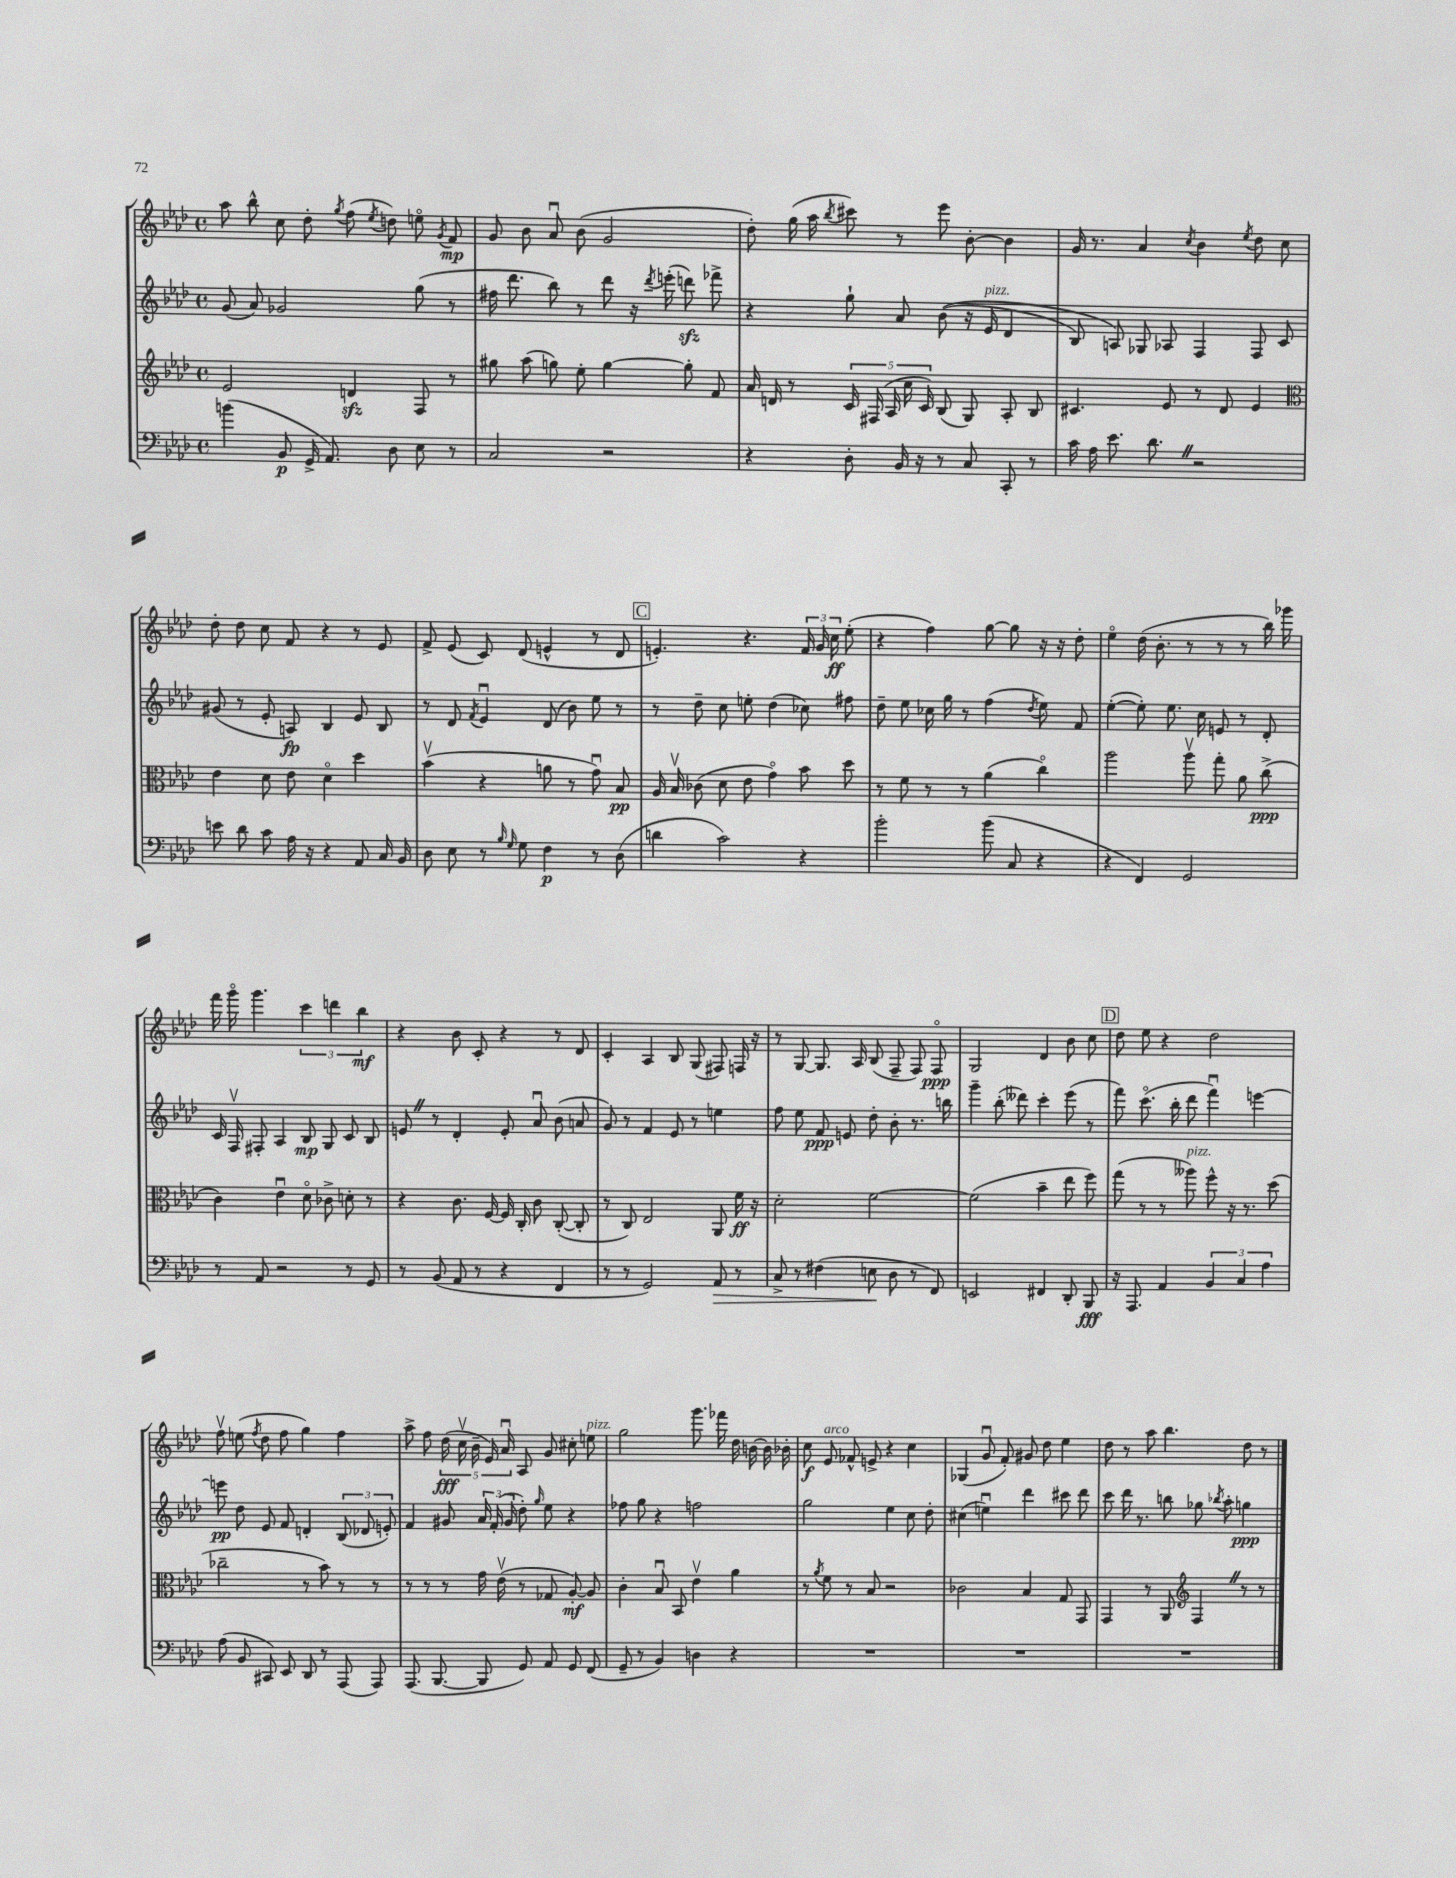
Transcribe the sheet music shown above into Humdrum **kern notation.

**kern	**dynam	**kern	**dynam	**kern	**dynam	**kern	**dynam
*part4	*part4	*part3	*part3	*part2	*part2	*part1	*part1
*staff4	*staff4	*staff3	*staff3	*staff2	*staff2	*staff1	*staff1
*clefF4	*	*clefG2	*	*clefG2	*	*clefG2	*
*k[b-e-a-d-]	*	*k[b-e-a-d-]	*	*k[b-e-a-d-]	*	*k[b-e-a-d-]	*
*M4/4	*	*M4/4	*	*M4/4	*	*M4/4	*
*met(c)	*	*met(c)	*	*met(c)	*	*met(c)	*
=15	=15	=15	=15	=15	=15	=15	=15
(4bn\	.	2e-/	.	(8g/	.	8aa-\	.
.	.	.	.	8a-/)	.	8bb-^^\	.
8BB-/	p	.	.	2g-X/	.	8cc\	.
16GG^/	.	.	.	.	.	8dd-'\	.
8.AA-/)	.	.	.	.	.	.	.
.	.	.	.	.	.	8qgg/	.
.	.	4dnzz/	.	.	.	(8ff\	.
.	.	.	.	.	.	8qee-/	.
8D-\	.	.	.	.	.	8ddn\)	.
8E-\	.	8F/	.	(8gg\	.	8een\	.
.	.	.	.	.	.	8qg/	.
8r	.	8r	.	8r	.	8f/	mp
=16	=16	=16	=16	=16	=16	=16	=16
2C/	.	8gg#X\	.	16ff#X\	.	8g/	.
.	.	.	.	8.ddd-\	.	.	.
.	.	(8aa-\	.	.	.	8b-\	.
.	.	8ggn\)	.	8bb-\)	.	8a-u/	.
.	.	8ee-'\	.	8r	.	(8b-\	.
2r	.	[4gg\	.	8ddd-\	.	2g/	.
.	.	.	.	16r	.	.	.
.	.	.	.	8qddd-/	.	.	.
.	.	.	.	(16eeen'\	.	.	.
.	.	8gg'\]	.	8dddnzz\)	.	.	.
.	.	8f/	.	8fff-X^\	.	.	.
=17	=17	=17	=17	=17	=17	=17	=17
4r	.	16a-/	.	4r	.	8dd-'\)	.
.	.	16dn/	.	.	.	.	.
.	.	8r	.	.	.	(16gg\	.
.	.	.	.	.	.	16aa-\	.
.	.	.	.	.	.	8qbb-/	.
8D-'\	.	20c/	.	8gg`\	.	8ccc#X\)	.
.	.	(20F#X/	.	.	.	.	.
.	.	20A-/	.	.	.	.	.
16BB-/	.	.	.	8a-/	.	8r	.
.	.	20cc\	.	.	.	.	.
16r	.	.	.	.	.	.	.
.	.	20c/)	.	.	.	.	.
8r	.	(8B-/	.	((8b-\	.	8eee-\	.
8C/	.	8G/)	.	16r	.	[8b-'\	.
!	!	!	!	!LO:TX:a:i:t=pizz.	!	!	!
.	.	.	.	16e-/	.	.	.
8CC'/	.	8A-'/	.	4d-/	.	4b-\]	.
8r	.	8B-/	.	.	.	.	.
=18	=18	=18	=18	=18	=18	=18	=18
16c\	.	4.c#X/	.	8B-/)	.	16g/	.
16A-\	.	.	.	.	.	8.r	.
8.e-\	.	.	.	8An/)	.	.	.
.	.	.	.	8G-X/	.	4a-/	.
8.d-Z\	.	.	.	.	.	.	.
.	.	8e-/	.	8A-X/	.	.	.
.	.	.	.	.	.	8qcc/	.
2r	.	8r	.	4F/	.	4b-\	.
.	.	8d-/	.	.	.	.	.
.	.	.	.	.	.	8qee-/	.
.	.	4e-/	.	8F/	.	8dd-\	.
.	.	.	.	8c/	.	8cc\	.
!!LO:LB:g=z
=19	=19	=19	=19	=19	=19	=19	=19
*	*	*clefC3	*	*	*	*	*
8en\	.	4e-\	.	(8g#X/	.	8dd-'\	.
8d-\	.	.	.	8r	.	8dd-\	.
8c\	.	8d-\	.	8e-'/	.	8cc\	.
16A-\	.	8e-\	.	8An/)	fp	8f/	.
16r	.	.	.	.	.	.	.
4r	.	4d-\	.	4B-/	.	4r	.
8AA-/	.	4dd-\	.	8e-/	.	8r	.
16C/	.	.	.	8B-/	.	8e-/	.
16BB-/	.	.	.	.	.	.	.
=20	=20	=20	=20	=20	=20	=20	=20
8D-\	.	(4b-v\	.	8r	.	8f^/	.
8E-\	.	.	.	8d-/	.	(8e-/	.
.	.	.	.	8qf/	.	.	.
8r	.	4r	.	4e-u/	.	8c/)	.
16qqB-/	.	.	.	.	.	.	.
16qqG/	.	.	.	.	.	.	.
8G\	.	.	.	.	.	(8d-/	.
4F\	p	8an\	.	(8d-/	.	4en^^/	.
.	.	8r	.	8b-\)	.	.	.
8r	.	8gu\)	.	8ee-\	.	8r	.
(8D-\	.	8B-/	pp	8r	.	8d-/	.
!!LO:REH:place=s1:t=C
=21	=21	=21	=21	=21	=21	=21	=21
4dn\	.	16A-/	.	8r	.	4.en'/)	.
.	.	16B-v/	.	.	.	.	.
.	.	(8c-X\	.	8dd-~\	.	.	.
2c\)	.	8d-\	.	8cc\	.	.	.
.	.	8e-\	.	8een'\	.	4.r	.
.	.	4g\)	.	(4dd-\	.	.	.
4r	.	8b-\	.	8cc-X\)	.	24f/	.
.	.	.	.	.	.	24g/	.
.	.	.	.	.	.	24cc\	ff
.	.	8dd-\	.	8ff#X\	.	(8ee-'\	.
=22	=22	=22	=22	=22	=22	=22	=22
2b-'\	.	8r	.	8dd-~\	.	4r	.
.	.	8f\	.	8ee-\	.	.	.
.	.	8r	.	16cc-X\	.	4ff\)	.
.	.	.	.	16gg\	.	.	.
.	.	8r	.	8r	.	.	.
(8b-\	.	(4a-\	.	(4ff\	.	[8gg\	.
8C/	.	.	.	.	.	8gg\]	.
.	.	.	.	8qdd-/	.	.	.
4r	.	4cc\)	.	8ee-\)	.	16r	.
.	.	.	.	.	.	16r	.
.	.	.	.	8f/	.	8dd-'\	.
=23	=23	=23	=23	=23	=23	=23	=23
4r	.	2aa-\	.	([4ee-'\	.	4ee-\	.
4FF/)	.	.	.	8ee-'\])	.	(16dd-\	.
.	.	.	.	.	.	8.b-'\	.
.	.	.	.	8.ee-\	.	.	.
2GG/	.	8aa-v\	.	.	.	8r	.
.	.	.	.	16cc\	.	.	.
.	.	8gg'\	.	8en/	.	8r	.
.	.	8a-\	.	8r	.	8r	.
.	.	(8cc^\	ppp	8d-'/	.	16bb-\)	.
.	.	.	.	.	.	16ggg-X\	.
!!LO:LB:g=z
=24	=24	=24	=24	=24	=24	=24	=24
8r	.	4c\)	.	16c/	.	16fff\	.
.	.	.	.	16Fv/	.	16ggg\	.
8AA-/	.	.	.	8F#X'/	.	4.ggg\	.
2r	.	4e-u\	.	4A-/	.	.	.
.	.	8d-\	.	8B-/	mp	6ccc\	.
.	.	8c-X^\	.	8G/	.	.	.
.	.	.	.	.	.	6dddn\	.
8r	.	8dn'\	.	8c/	.	.	.
.	.	.	.	.	.	6bb-\	mf
8GG/	.	8r	.	8B-/	.	.	.
=25	=25	=25	=25	=25	=25	=25	=25
8r	.	4r	.	8enZ/	.	4r	.
(8BB-/	.	.	.	8r	.	.	.
8AA-/	.	8.c\	.	4d-'/	.	8b-\	.
8r	.	.	.	.	.	8c'/	.
.	.	[16F/	.	.	.	.	.
4r	.	16F/]	.	8e'/	.	4r	.
.	.	16C'/	.	.	.	.	.
.	.	8c\	.	8a-u/	.	.	.
4FF/	.	([8C'/	.	(8b-\	.	8r	.
.	.	8C'/]	.	8an/	.	8d-/	.
=26	=26	=26	=26	=26	=26	=26	=26
8r	.	8r	.	8g/)	.	4c'/	.
8r	.	8C/)	.	8r	.	.	.
2GG/)	.	2E-/	.	4f/	.	4A-/	.
.	.	.	.	8e-/	.	8B-/	.
.	.	.	.	8r	.	(8G/	.
!	!LO:HP:b	!	!	!	!	!	!
8AA-/	>	8AA-/	.	4een\	.	8F#X/)	.
8r	.	16f\	ff	.	.	16Fn/	.
.	.	16r	.	.	.	16r	.
=27	=27	=27	=27	=27	=27	=27	=27
8C^/	.	2d-'\	.	8ff\	.	8r	.
8r	.	.	.	8ee-\	.	[8G/	.
(4F#X\	.	.	.	8f/	ppp	8.G/]	.
.	.	.	.	8en/	.	.	.
.	.	.	.	.	.	16A-/	.
8En\	.	[2f\	.	8dd-'\	.	(8B-/	.
8D-\	]	.	.	8b-'\	.	8F~/	.
8r	.	.	.	8.r	.	8F/)	.
8FF/)	.	.	.	.	.	8F/	ppp
.	.	.	.	16bbn\	.	.	.
=28	=28	=28	=28	=28	=28	=28	=28
2EEn/	.	(2f\]	.	4ggg~\	.	2G/	.
.	.	.	.	(8bb-'\	.	.	.
.	.	.	.	8ddd--X\)	.	.	.
4FF#X/	.	4b-~\	.	4ccc'\	.	4d-/	.
8DD-'/	.	8ee-\	.	(8eee-\	.	8b-\	.
8BBB-/	fff	8ff\)	.	8r	.	8cc\	.
!!LO:REH:place=s1:t=D
=29	=29	=29	=29	=29	=29	=29	=29
16r	.	(8gg\	.	8fff\)	.	8dd-\	.
8.AAA-/	.	.	.	.	.	.	.
.	.	8r	.	(8.ccc\	.	8ee-\	.
4AA-/	.	8r	.	.	.	4r	.
.	.	.	.	16bb-'\	.	.	.
!	!	!LO:TX:a:i:t=pizz.	!	!	!	!	!
.	.	8aa--X\)	.	8ddd-\	.	.	.
6BB-/	.	8ff^^\	.	4fffu\)	.	2dd-\	.
.	.	16r	.	.	.	.	.
6C/	.	.	.	.	.	.	.
.	.	8.r	.	.	.	.	.
.	.	.	.	[4eeen\	.	.	.
6A-\	.	.	.	.	.	.	.
.	.	(8dd-\	.	.	.	.	.
!!LO:LB:g=z
=30	=30	=30	=30	=30	=30	=30	=30
(8A-\	.	2cc-X~\	.	8eeen\]	pp	8ffv\	.
8BB-/	.	.	.	8dd-\	.	(8een\	.
.	.	.	.	.	.	8qff/	.
8CC#X/)	.	.	.	8e-/	.	8dd-\	.
8EE-/	.	.	.	8f/	.	8ff\	.
8DD-/	.	8r	.	4dn'/	.	4gg\)	.
8r	.	8b-\)	.	.	.	.	.
(8AAA-/	.	8r	.	(12B-/	.	4ff\	.
.	.	.	.	12d-X/	.	.	.
8AAA-/)	.	8r	.	.	.	.	.
.	.	.	.	12en'/)	.	.	.
=31	=31	=31	=31	=31	=31	=31	=31
(8.AAA-/	.	8r	.	4f/	.	8aa-^\	.
.	.	8r	.	.	.	8ff\	.
[8.BBB-/	.	.	.	.	.	.	.
.	.	8r	.	8g#X/	.	(20dd-\	fff
.	.	.	.	.	.	20ccv\	.
.	.	.	.	.	.	20b-~\	.
8BBB-/]	.	16g\	.	24a-/	.	.	.
.	.	.	.	.	.	20e-/)	.
.	.	.	.	(24f'/	.	.	.
.	.	(16e-v\	.	.	.	.	.
.	.	.	.	.	.	20a-u/	.
.	.	.	.	24g#/	.	.	.
8GG/)	.	8r	.	8dd-'\)	.	8A-/	.
.	.	.	.	16qqgg/	.	.	.
8AA-/	.	8G-X/	.	8ee-\	.	8g/	.
8GG/	.	[8A-'/)	mf	4r	.	8cc#X'\	.
!	!	!	!	!	!	!LO:TX:a:i:t=pizz.	!
(8FF/	.	8A-/]	.	.	.	8een\	.
=32	=32	=32	=32	=32	=32	=32	=32
8GG~/	.	4c'\	.	8ff-X\	.	2gg\	.
8r	.	.	.	8gg\	.	.	.
4BB-/)	.	8B-u/	.	4r	.	.	.
.	.	8BB-/	.	.	.	.	.
4Dn\	.	4e-v\	.	2ffn\	.	8.ggg\	.
.	.	.	.	.	.	16fff-X\	.
4r	.	4a-\	.	.	.	16dd-\	.
.	.	.	.	.	.	[16bn\	.
.	.	.	.	.	.	16b\]	.
.	.	.	.	.	.	16b-X'\	.
=33	=33	=33	=33	=33	=33	=33	=33
1r	.	8r	.	2gg\	.	8cc\	f
.	.	8qa-/	.	.	.	.	.
!	!	!	!	!	!	!LO:TX:a:i:t=arco	!
.	.	8f\	.	.	.	8e-/	.
.	.	8r	.	.	.	8f-X^^/	.
.	.	8B-/	.	.	.	8en^/	.
.	.	2r	.	4ee-\	.	4r	.
.	.	.	.	8cc\	.	4cc\	.
.	.	.	.	8dd-'\	.	.	.
=34	=34	=34	=34	=34	=34	=34	=34
1r	.	2c-X\	.	(4cc#X\	.	(4G-X/	.
.	.	.	.	4eenu\)	.	8gu/	.
.	.	.	.	.	.	8f'/)	.
.	.	4B-/	.	4ddd-\	.	8g#X/	.
.	.	.	.	.	.	8dd-\	.
.	.	8G/	.	8ccc#X\	.	4ee-\	.
.	.	8GG/	.	8ddd-\	.	.	.
=35	=35	=35	=35	=35	=35	=35	=35
1r	.	4GG/	.	8ccc\	.	8dd-\	.
.	.	.	.	16ddd-\	.	8r	.
.	.	.	.	8.r	.	.	.
.	.	8r	.	.	.	8aa-\	.
.	.	8AA-/	.	8bbn\	.	4.bb-\	.
*	*	*clefG2	*	*	*	*	*
.	.	4FZ/	.	8gg-X\	.	.	.
.	.	.	.	8qbb-X/	.	.	.
.	.	.	.	8aa-'\	.	.	.
.	.	8r	.	4ggn\	ppp	8dd-\	.
.	.	8r	.	.	.	8r	.
==	==	==	==	==	==	==	==
*-	*-	*-	*-	*-	*-	*-	*-
